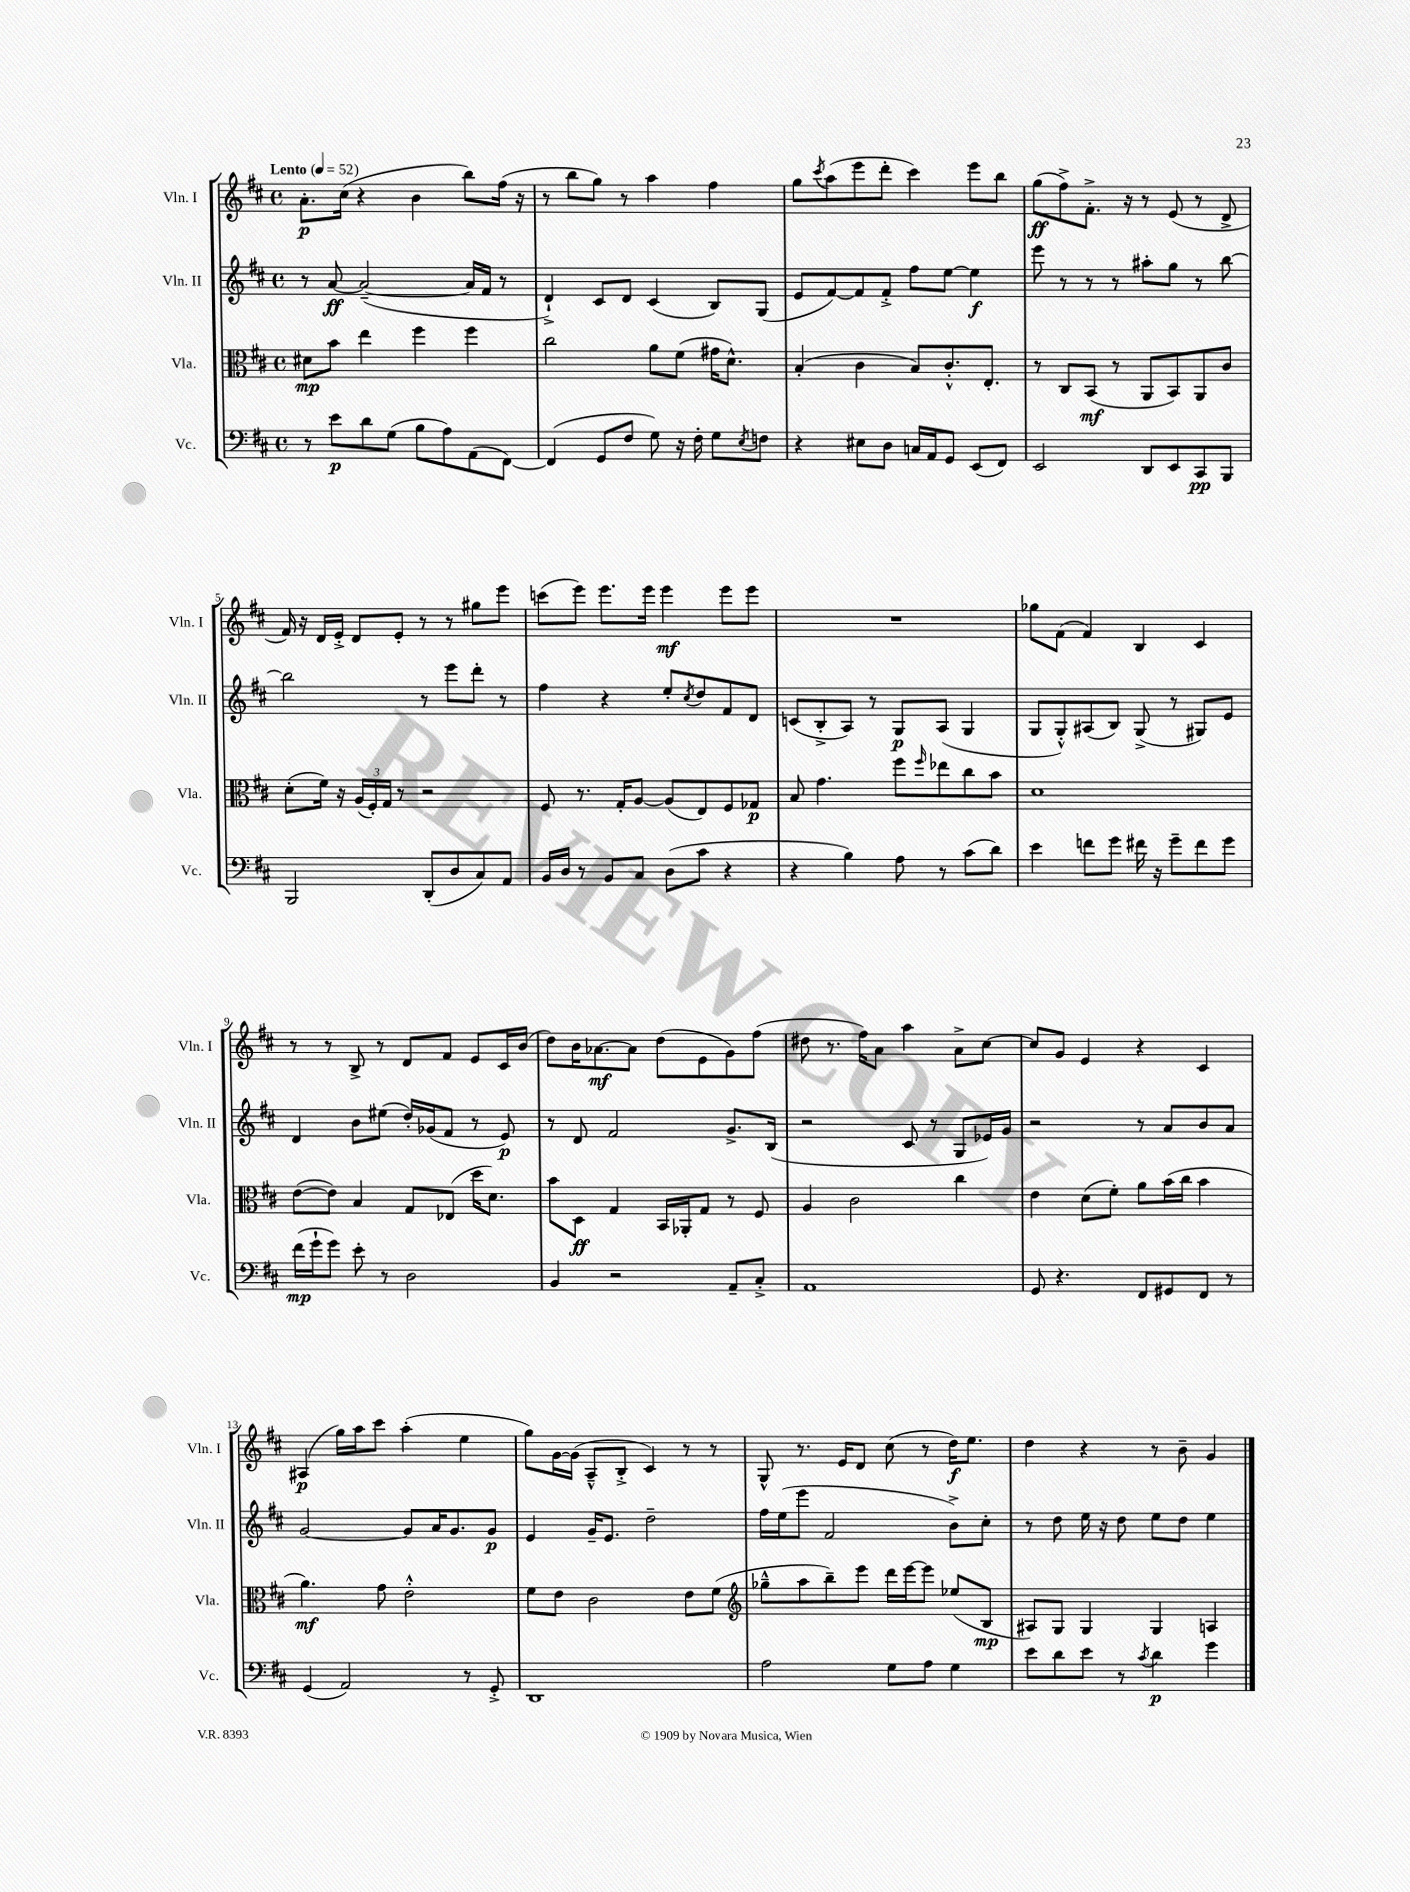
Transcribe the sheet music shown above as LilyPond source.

<<
\new StaffGroup <<
\new Staff = "s0" \with { instrumentName = "Vln. I" shortInstrumentName = "Vln. I" } {
    \clef treble \key d \major \defaultTimeSignature \time 4/4 \tempo "Lento" 4 = 52
    a'8.-.\p cis''16( r4 b'4 b''8) fis''16( r16 |
    r8 b''8 g''8) r8 a''4 fis''4 |
    g''8 \acciaccatura { cis'''8 } a''8( e'''8 d'''8-. cis'''4) e'''8 b''8 |
    g''8\ff( fis''8->) fis'8.-.-> r16 r8 e'8( r8 d'8-> |
    fis'16) r16 d'16 e'16-.-> d'8 e'8-. r8 r8 gis''8 e'''8 |
    c'''8( e'''8) e'''8. e'''16 e'''4\mf e'''8 e'''8 |
    R1 |
    ges''8 fis'8( fis'4) b4 cis'4 |
    r8 r8 b8-> r8 d'8 fis'8 e'8 cis'16 b'16( |
    d''8) b'16 aes'8.~\mf aes'8 d''8( e'8 g'8) fis''8( |
    dis''8 r8. fis''16) a'8 a''4 a'8-> cis''8~ |
    cis''8 g'8 e'4 r4 cis'4 |
    ais4\p( g''16) a''16 cis'''8 a''4-.( e''4 |
    g''8) g'16~ g'16( a8---^ b8-.-> cis'4) r8 r8 |
    g8-^ r8. e'16 d'8 cis''8( r8 d''16\f) e''8. |
    d''4 r4 r8 b'8-- g'4 \bar "|." |
}
\new Staff = "s1" \with { instrumentName = "Vln. II" shortInstrumentName = "Vln. II" } {
    \clef treble \key d \major \defaultTimeSignature \time 4/4
    r8 a'8~\ff a'2~--( a'16 fis'16 r8 |
    d'4-!->) cis'8 d'8 cis'4( b8) g8( |
    e'8 fis'8~) fis'8 fis'8-.-> fis''8 e''8~ e''4\f |
    e'''8 r8 r8 r8 ais''8-. g''8 r8 b''8~ |
    b''2 r8 e'''8 d'''8-. r8 |
    fis''4 r4 e''8-. \acciaccatura { cis''8 } d''8 fis'8 d'8 |
    c'8( b8-.-> a8) r8 g8\p a8( g4 |
    g8 g8-.-^) ais8( b8) g8->( r8 gis8) e'8 |
    d'4 b'8 eis''8( d''16-.) ges'16( fis'8 r8 e'8\p) |
    r8 d'8 fis'2 g'8.-> b16( |
    r2 cis'8 r8 g8 ees'16) g'16 |
    r2 r8 a'8 b'8 a'8 |
    g'2~ g'8 a'16 g'8. g'8\p |
    e'4 g'16-- e'8. d''2-- |
    fis''16 e''16( e'''8 fis'2 b'8->) cis''8-. |
    r8 d''8 e''16 r16 d''8 e''8 d''8 e''4 \bar "|." |
}
\new Staff = "s2" \with { instrumentName = "Vla." shortInstrumentName = "Vla." } {
    \clef alto \key d \major \defaultTimeSignature \time 4/4
    dis'8\mp b'8 e''4 fis''4 fis''4 |
    cis''2 a'8 fis'8( gis'16 d'8.-^) |
    b4-.( cis'4 b8) cis'8.-.-^ e8.-. |
    r8 cis8 b,8\mf( r8 a,8 b,8) a,8 cis'8 |
    d'8-.( fis'16) r16 \tuplet 3/2 { a16( fis16-.) g16 } r8 r2 |
    fis8 r8. g16-. a8~ a8( e8) fis8 ges8\p |
    b8 g'4. fis''8 \grace { fis''16 } ees''8 cis''8 b'8 |
    d'1 |
    e'8~( e'8) b4 g8 ees8( d''16 d'8.) |
    b'8 d8\ff g4 b,16 aes,16-. g8 r8 fis8 |
    a4 cis'2 cis''4 |
    e'4 d'8( fis'8-.) a'8 b'16( cis''16 b'4 |
    a'4.\mf) g'8 e'2-.-^ |
    fis'8 e'8 cis'2 e'8 fis'8( |
    \clef treble ges''8---^ a''8 b''8--) e'''8 d'''16 e'''16~ e'''8 ees''8( b8\mp |
    ais8) g8 g4 g4 a4 \bar "|." |
}
\new Staff = "s3" \with { instrumentName = "Vc." shortInstrumentName = "Vc." } {
    \clef bass \key d \major \defaultTimeSignature \time 4/4
    r8 e'8\p d'8 g8( b8 a8) a,8( fis,8~) |
    fis,4( g,8 fis8 g8) r16 fis16-. g8 \acciaccatura { e8 } f8 |
    r4 eis8 d8 c16 a,16 g,8 e,8( fis,8) |
    e,2 d,8 e,8 cis,8\pp b,,8 |
    b,,2 d,8-.( d8 cis8) a,8 |
    b,16 d16 r8 b,8 cis8 d8( cis'8 r4 |
    r4 b4) a8 r8 cis'8( d'8) |
    e'4 f'8 g'8 fis'16 r16 g'8-- fis'8 g'8 |
    fis'16\mp( g'16-! g'8) e'8-. r8 d2 |
    b,4 r2 a,8-- cis8-.-> |
    a,1 |
    g,8 r4. fis,8 gis,8 fis,8 r8 |
    g,4( a,2) r8 g,8-.-> |
    d,1 |
    a2 g8 a8 g4 |
    e'8 d'8 e'8 r8 \acciaccatura { cis'8 } d'4\p g'4 \bar "|." |
}
>>
>>
